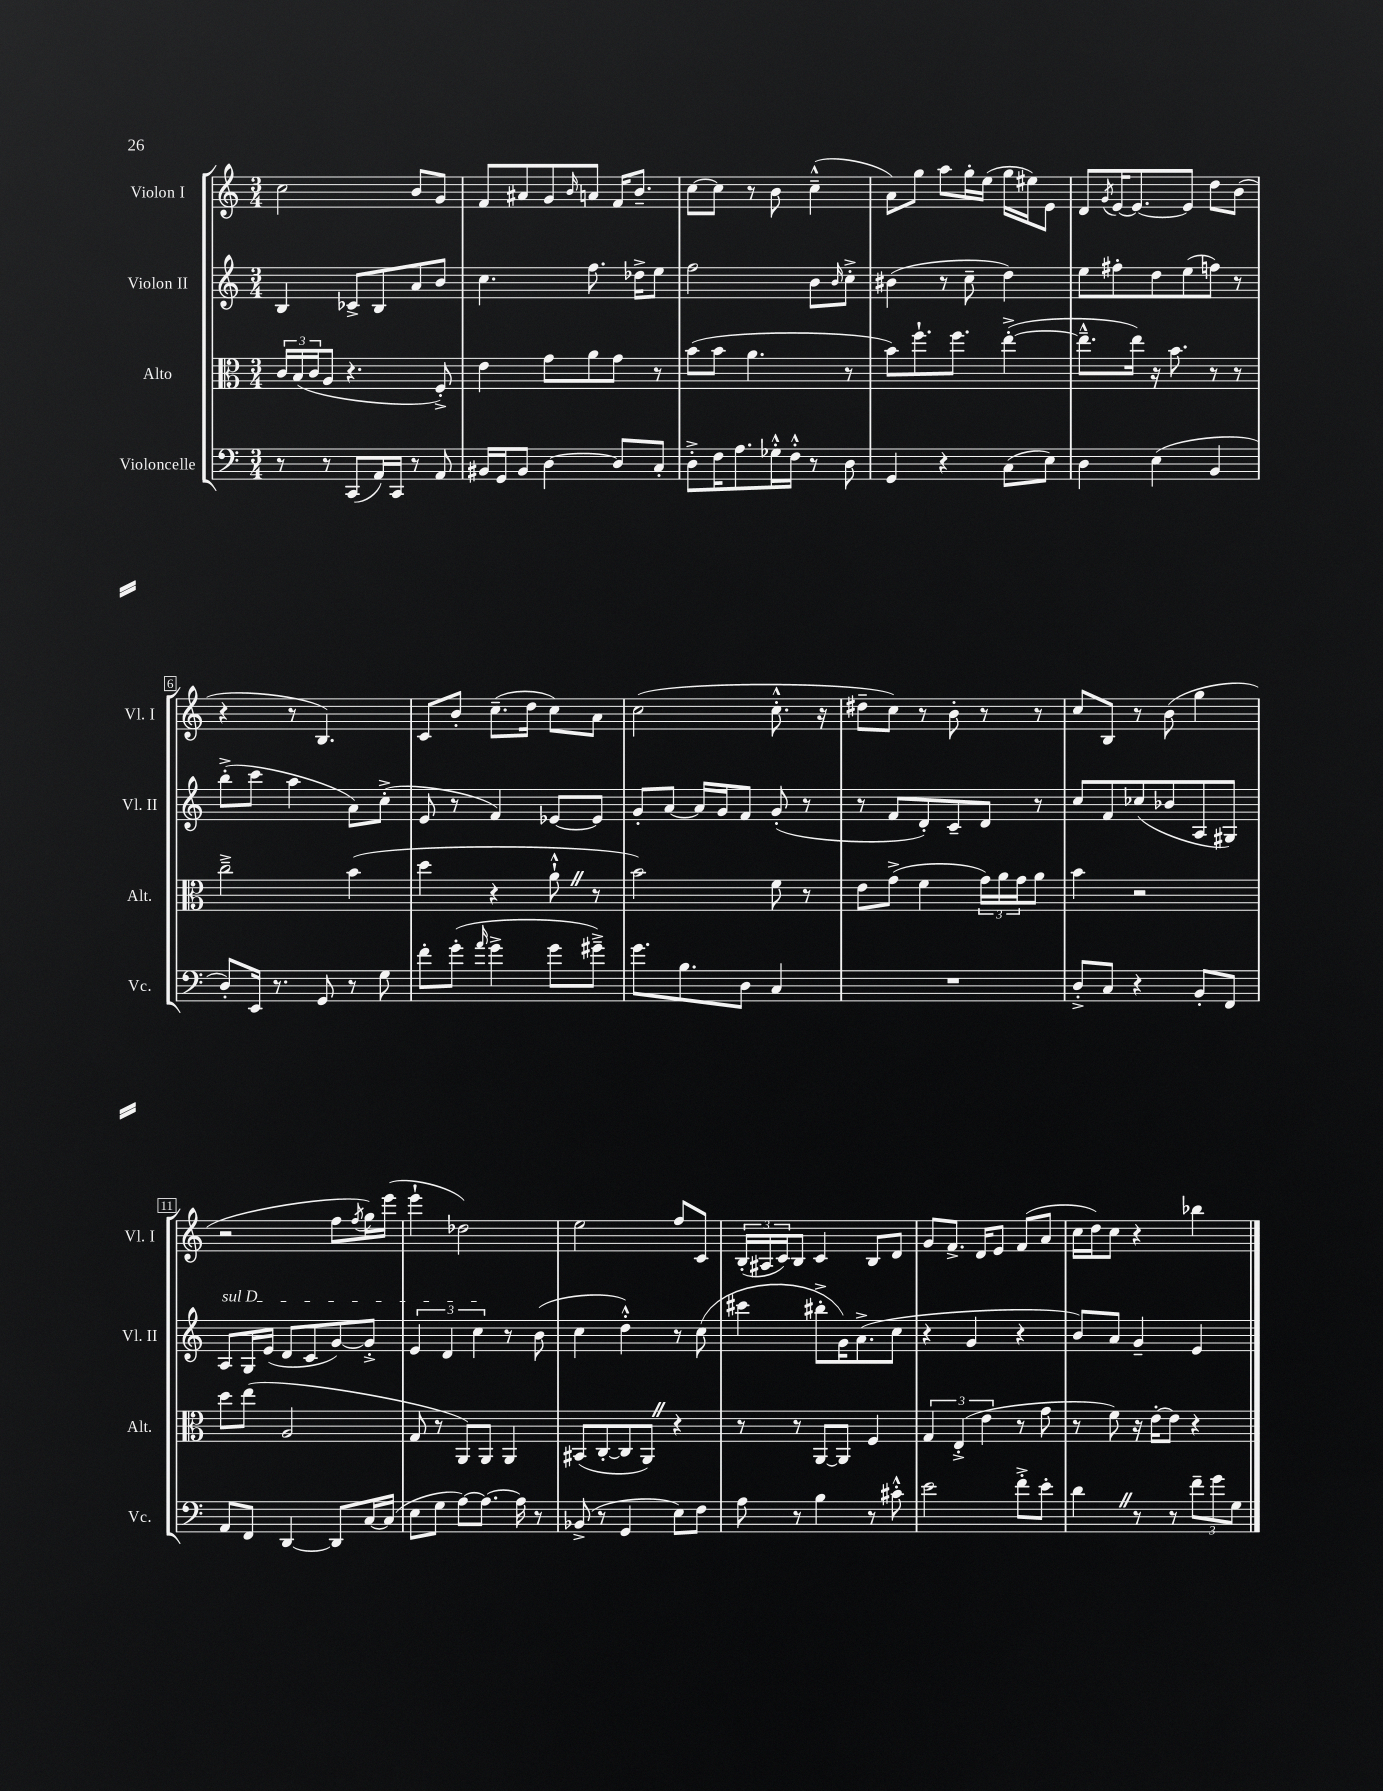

**kern	**kern	**kern	**kern
*staff4	*staff3	*staff2	*staff1
*clefF4	*clefC3	*clefG2	*clefG2
*k[]	*k[]	*k[]	*k[]
*M3/4	*M3/4	*M3/4	*M3/4
8r	24c	4B	2cc
.	(24B	.	.
.	24c	.	.
8r	8A	.	.
(8CC	4.r	8c-^	.
16AA)	.	8B	.
16CC	.	.	.
8r	.	8a	8b
8AA	8F'^)	8b	8g
=	=	=	=
16BB#	4e	4.cc	8f
16GG	.	.	.
8BB#	.	.	8a#
[4D	8g	.	8g
.	.	.	16qqb
.	8a	8.ff	8a
8D]	8g	.	16f
.	.	16dd-^	8.b~
8C'	8r	8ee	.
=	=	=	=
8D'^	(8b	2ff	[8cc
16F	8b	.	8cc]
8.A	.	.	.
.	4.a	.	8r
16G-'^^	.	.	8b
16F'^^	.	.	.
8r	.	8b	(4cc~^^
.	.	16qqb	.
8D	8r	8cc'^	.
=	=	=	=
4GG	8b)	(4b#	8a)
.	8.ff`	.	8gg
4r	.	8r	8aa
.	8.ff	.	.
.	.	8cc~	16gg'
.	.	.	(16ee
(8C	([4ee'^	4dd)	16gg
.	.	.	16ee#)
8E)	.	.	8e
=	=	=	=
4D	8.ee~^^]	8ee	8d
.	.	.	8qg
.	.	8ff#'	[16e
.	16ee)	.	8.e_
(4E	16r	8dd	.
.	8.b	.	.
.	.	(8ee	8e]
4BB	8r	8ff)	8dd
.	8r	8r	(8b
=	=	=	=
8D')	2cc~^	(8bb'^	4r
16EE	.	8ccc	.
8.r	.	.	.
.	.	4aa	8r
8GG	.	.	4.B)
8r	(4b	8a)	.
8G	.	(8cc'^	.
=	=	=	=
8f'	4dd	8e	8c
(8g'	.	8r	8b'
16qqa	.	.	.
4g^	4r	4f)	(8.cc~
.	.	.	16dd
8g	8a`^^	[8e-	8cc)
8g#~^)	8r	8e-]	8a
=	=	=	=
8.g	2b)	8g'	(2cc
.	.	[8a	.
8.B	.	.	.
.	.	16a]	.
.	.	16g	.
8D	.	8f	.
4C	8f	(8g'	8.cc'^^
.	8r	8r	.
.	.	.	16r
=	=	=	=
2.r	8e	8r	8dd#~
.	(8g^	8f	8cc)
.	4f	8d')	8r
.	.	8c~	8b'
.	24g)	8d	8r
.	24a	.	.
.	24g	.	.
.	8a	8r	8r
=	=	=	=
8D'^	4b	8cc	8cc
8C	.	8f	8B
4r	2r	(8cc-	8r
.	.	8b-	(8b
8BB'	.	8A	4gg
8FF	.	8G#)	.
=	=	=	=
8AA	8dd	8A	2r
8FF	(8ee	16G	.
.	.	(16e	.
[4DD	2A	8d	.
.	.	8c	.
8DD]	.	[8g)	8ff
.	.	.	8qff
[16C	.	8g'^]	16gg)
(16C]	.	.	(16eee
=	=	=	=
8E	8G	6e	4eee`
8G	8r	.	.
.	.	6d	.
[8A)	8AA)	.	2dd-)
.	.	6cc	.
8.A_	8AA	.	.
.	4AA	8r	.
16A]	.	.	.
8r	.	(8b	.
=	=	=	=
(8BB-^	(8BB#	4cc	2ee
8r	[8C'	.	.
4GG	8C]	4dd'^^)	.
.	8AA)	.	.
8E)	4r	8r	8ff
8F	.	(8cc	8c
=	=	=	=
8A	8r	4ccc#	(24B'
.	.	.	24A#
.	.	.	24c)
8r	8r	.	8B
4B	[8AA	8bb#'^	4c
.	8AA]	16g)	.
.	.	(8.a^	.
8r	4F	.	8B
8c#'^^	.	8cc	8d
=	=	=	=
2e	6G	4r	8g
.	.	.	8.f^
.	(6E'^	.	.
.	.	4g	.
.	.	.	16d
.	6e	.	.
.	.	.	8e
8f'^	8r	4r	(8f
8e'	8g	.	8a
=	=	=	=
4d	8r	8b)	16cc
.	.	.	16dd)
.	8f)	8a	8cc
8r	16r	4g~	4r
.	[16e'	.	.
8r	8e]	.	.
12f~	4r	4e	4bb-
12g	.	.	.
12G	.	.	.
==	==	==	==
*-	*-	*-	*-
